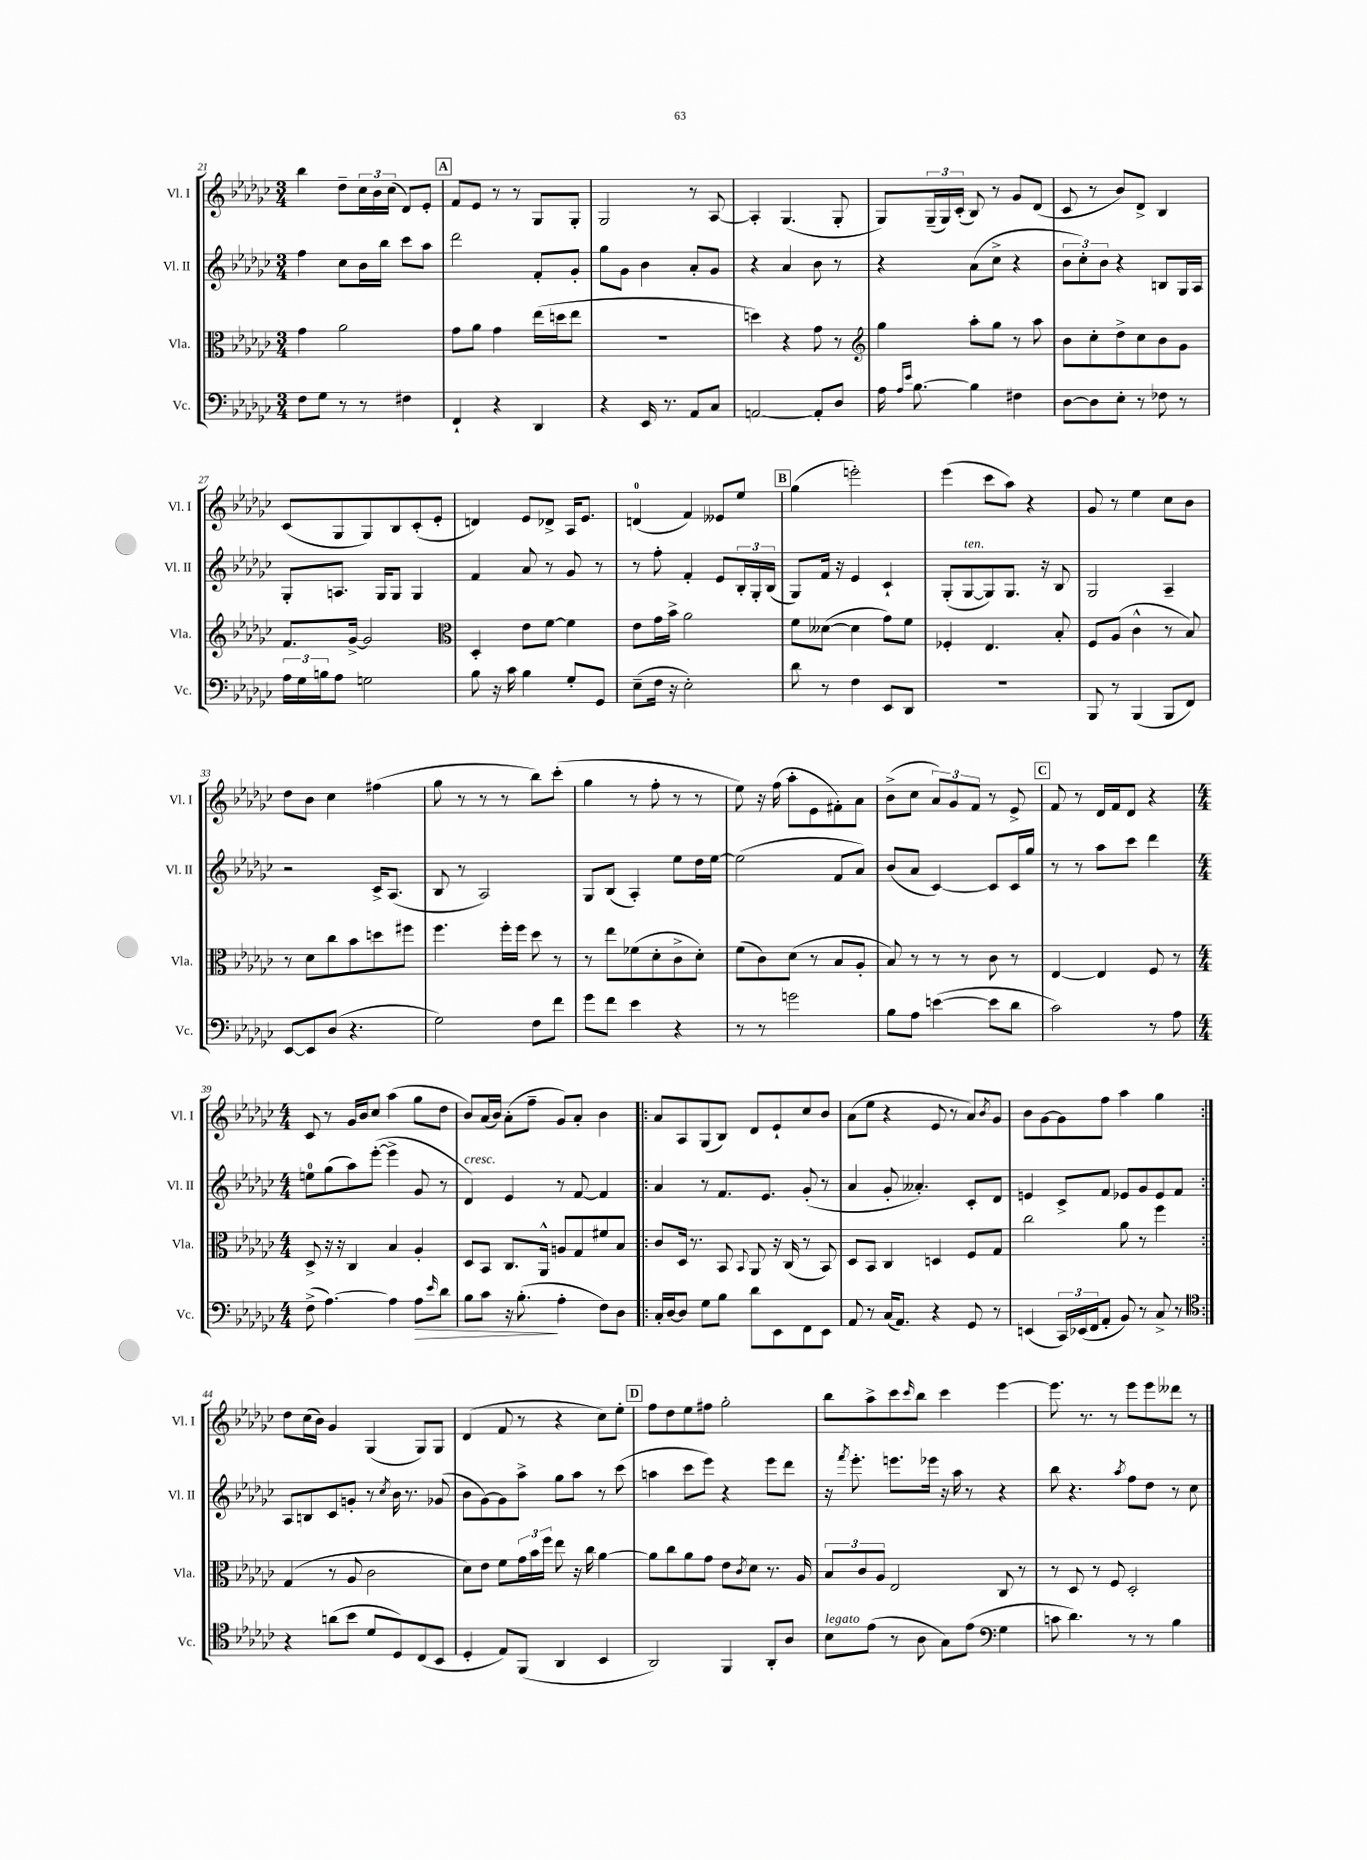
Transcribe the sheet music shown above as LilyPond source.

<<
\new StaffGroup <<
\new Staff = "s0" \with { instrumentName = "Vl. I" shortInstrumentName = "Vl. I" } {
    \clef treble \key ges \major \numericTimeSignature \time 3/4
    bes''4 des''8-- \tuplet 3/2 { ces''16 bes'16 ces''16( } des'8) ees'8-. |
    \mark \markup { \box "A" } f'8 ees'8 r8 r8 ges8 ges8-. |
    ges2 r8 aes8~ |
    aes4-. ges4.( ges8-. |
    ges8) \tuplet 3/2 { ges16--( ges16) ces'16-.( } bes8) r8 ges'8 des'8( |
    ces'8 r8 bes'8) des'8-> bes4 |
    ces'8( ges8 ges8) bes8 ces'8-.( ees'8-. |
    d'4) ees'8 des'8-> aes16 ees'8. |
    d'4-0( f'4) eeses'8 ees''8 |
    \mark \markup { \box "B" } ges''4( e'''2-.) |
    ees'''4( ces'''8 aes''8) r4 |
    ges'8 r8 ees''4 ces''8 bes'8 |
    des''8 bes'8 ces''4 fis''4( |
    ges''8 r8 r8 r8 bes''8) ces'''8-.( |
    ges''4 r8 f''8-. r8 r8 |
    ees''8) r16 f''16( aes''8-. ees'8 fis'8-.) aes'8 |
    bes'8->( ces''8 \tuplet 3/2 { aes'8) ges'8 f'8 } r8 ees'8-> |
    \mark \markup { \box "C" } f'8 r8 des'16 f'16 des'8 r4 |
    \numericTimeSignature \time 4/4 ces'8 r8 ges'16 bes'16 ces''8 aes''4( ges''8 des''8 |
    bes'8) aes'16( bes'16) aes'8-.( f''8-- ges'8) aes'8-. bes'4 |
    \repeat volta 2 { aes'8 aes8 ges8( bes8) des'8 ees'8-! ces''8 bes'8 |
    aes'8( ees''8 r4 ees'8 r8 aes'8) \acciaccatura { bes'8 } ges'8 |
    bes'8 ges'8~ ges'8 f''8 aes''4 ges''4 | }
    des''8 ces''16( bes'16) ges'4 ges4( ges8) ges8 |
    des'4( f'8 r8 r4 ces''8) ees''8-. |
    \mark \markup { \box "D" } f''8 des''8 ees''8 fis''8 ges''2-. |
    bes''8 aes''8-> ces'''8 \grace { ces'''16 } bes''8 ces'''4 ees'''4~ |
    ees'''8. r8. r8 ees'''8 ees'''8 deses'''8 r8 \bar "|." |
}
\new Staff = "s1" \with { instrumentName = "Vl. II" shortInstrumentName = "Vl. II" } {
    \clef treble \key ges \major \numericTimeSignature \time 3/4
    f''4 ces''8 bes'16 bes''16 ces'''8 aes''8 |
    \mark \markup { \box "A" } des'''2 f'8-. ges'8-. |
    ges''8 ges'8 bes'4 aes'8-. ges'8 |
    r4 aes'4 bes'8 r8 |
    r4 aes'8( ces''8-> r4 |
    \tuplet 3/2 { bes'8 ces''8-.) bes'8 } r4 b8 ges16 aes16 |
    ges8-. a8. ges16 ges8 ges4 |
    f'4 aes'8 r8 ges'8 r8 |
    r8 f''8-. f'4-. ees'8 \tuplet 3/2 { bes16-. ges16-. bes16( } |
    \mark \markup { \box "B" } ges8) f'16 r16 ees'4 ces'4-! |
    ges8-.( ges8~^\markup { \italic "ten." } ges8) ges8. r16 bes8 |
    ges2 aes4-- |
    r2 ces'16-> aes8.( |
    bes8 r8 aes2) |
    ges8 bes8( aes4-.) ees''8 des''16 ees''16~ |
    ees''2( f'8 aes'8) |
    bes'8( aes'8 ces'4~) ces'8 ces'16 ges''16 |
    \mark \markup { \box "C" } r8 r8 aes''8 ces'''8 des'''4 |
    \numericTimeSignature \time 4/4 e''8-0 ges''8( aes''8) ees'''8~-.( ees'''4-> ges'8 r8 |
    des'4^\markup { \italic "cresc." }) ees'4 r8 f'8~ f'4 |
    \repeat volta 2 { aes'4 r8 f'8. ees'8. ges'8-.( r8 |
    aes'4 ges'8-. aeses'4.-.) ces'8-. des'8 |
    e'4 ces'8-> f'8 ees'8 ges'8 ees'8 f'8 | }
    aes8 b8 ces'8 g'8-. r8 \acciaccatura { ces''8 } bes'16 r8. ges'8( |
    bes'8 ges'8~) ges'8 aes''8-> ges''8 aes''8 r8 ces'''8( |
    \mark \markup { \box "D" } a''4 ces'''8 ees'''8) r4 ees'''8 des'''8 |
    r16 \acciaccatura { f'''8 } ees'''8.-. e'''8. ees'''16 r16 aes''16 r8 r4 |
    bes''8 r4. \acciaccatura { aes''8 } f''8 des''8 r8 ces''8 \bar "|." |
}
\new Staff = "s2" \with { instrumentName = "Vla." shortInstrumentName = "Vla." } {
    \clef alto \key ges \major \numericTimeSignature \time 3/4
    ges'4 aes'2 |
    \mark \markup { \box "A" } ges'8 aes'8 ges'4 ees''16( d''16 ees''8 |
    R2. |
    d''4) r4 ges'8 r8 |
    \clef treble ges''4 aes''8-. ges''8 r8 aes''8 |
    bes'8 ces''8-. des''8-> ces''8 bes'8 ges'8 |
    f'8. ges'16~-> ges'2 |
    \clef alto des4-. ees'8 f'8~ f'4 |
    ees'8 ges'16 bes'16-> aes'2 |
    \mark \markup { \box "B" } f'8 deses'8~( deses'4 ges'8) f'8 |
    fes4-. ees4. bes8-. |
    f8 aes8( ces'4-^ r8 bes8) |
    r8 des'8 ces''8 bes'8 d''8 fis''8 |
    f''4. f''16-. f''16 des''8 r8 |
    r8 ees''8 fes'8( des'8-. ces'8-> des'8-.) |
    f'8( ces'8) des'8( r8 bes8 aes8-. |
    bes8) r8 r8 r8 ces'8 r8 |
    \mark \markup { \box "C" } ees4~ ees4 f8 r8 |
    \numericTimeSignature \time 4/4 des8-> r16 r16 ces4 bes4 aes4-. |
    des8 bes,8 ces8. aes,16-^ a8 ges8 fis'8 bes8 |
    \repeat volta 2 { ces'8 des16 r8. bes,8 \appoggiatura { bes,8 } aes,8 r16 ces16( r8 bes,8) |
    des8 bes,8 ces4 d4 f8 ges8 |
    ces''2 aes'8 r8 f''4 | }
    ges4( r8 aes8 ces'2 |
    des'8) ees'8 f'8 \tuplet 3/2 { ges'16 bes'16 f''16 } ees''8 r16 ces''16 aes'4~ |
    \mark \markup { \box "D" } aes'8 ces''8 aes'8 ges'8 ees'8 \acciaccatura { ces'8 } des'8 r8. aes16 |
    \tuplet 3/2 { bes8 ces'8 aes8 } ees2 ces8 r8 |
    r8 des8 r8 f8 des2-. \bar "|." |
}
\new Staff = "s3" \with { instrumentName = "Vc." shortInstrumentName = "Vc." } {
    \clef bass \key ges \major \numericTimeSignature \time 3/4
    f8 ges8 r8 r8 fis4 |
    \mark \markup { \box "A" } f,4-! r4 des,4 |
    r4 ees,16 r8. aes,8 ces8 |
    a,2~ a,8-. des8 |
    aes16 \grace { aes16 ees'16 } bes8.~ bes4 fis4 |
    des8~ des8 ees8-. r8 fes8 r8 |
    \tuplet 3/2 { aes16 ges16 b16 } aes8 g2 |
    bes8 r16 ces'16 bes4 ges8-. ges,8 |
    ees8--( f16 r16 ees2-.) |
    \mark \markup { \box "B" } des'8 r8 f4 ees,8 des,8 |
    R2. |
    bes,,8 r8 bes,,4( bes,,8 f,8) |
    ees,8~ ees,8 des8( r4. |
    ges2) f8 f'8 |
    ges'8 f'8 ees'4 r4 |
    r8 r8 g'2 |
    bes8 aes8 e'4~( e'8 des'8 |
    \mark \markup { \box "C" } ces'2) r8 aes8 |
    \numericTimeSignature \time 4/4 f8->( aes4.~) aes4 aes8\> \grace { ees'16 } des'8 |
    bes8 ces'8 r16 bes8.-.\!( aes4-. f8) des8 |
    \repeat volta 2 { ces16-. des16~ des8 ges8 bes8 des'8 ees,8 f,8 ees,8 |
    aes,8 r8 ces16( aes,8.) r4 ges,8 r8 |
    e,4( \tuplet 3/2 { ces,16) ees,16( f,16 } aes,8-. bes,8) r8 ces8-> r8 | }
    \clef tenor r4 a'8( bes'8 des'8 des8) ces8( bes,8 |
    des4-. ees8) f,8( aes,4 bes,4 |
    \mark \markup { \box "D" } aes,2) f,4 aes,8-. aes8 |
    bes8^\markup { \italic "legato" } ees'8( r8 aes8 ges8) ees'8( \clef bass ges4 |
    c'8 des'4.) r8 r8 bes4 \bar "|." |
}
>>
>>
\layout { \context { \Score currentBarNumber = #21 } }
